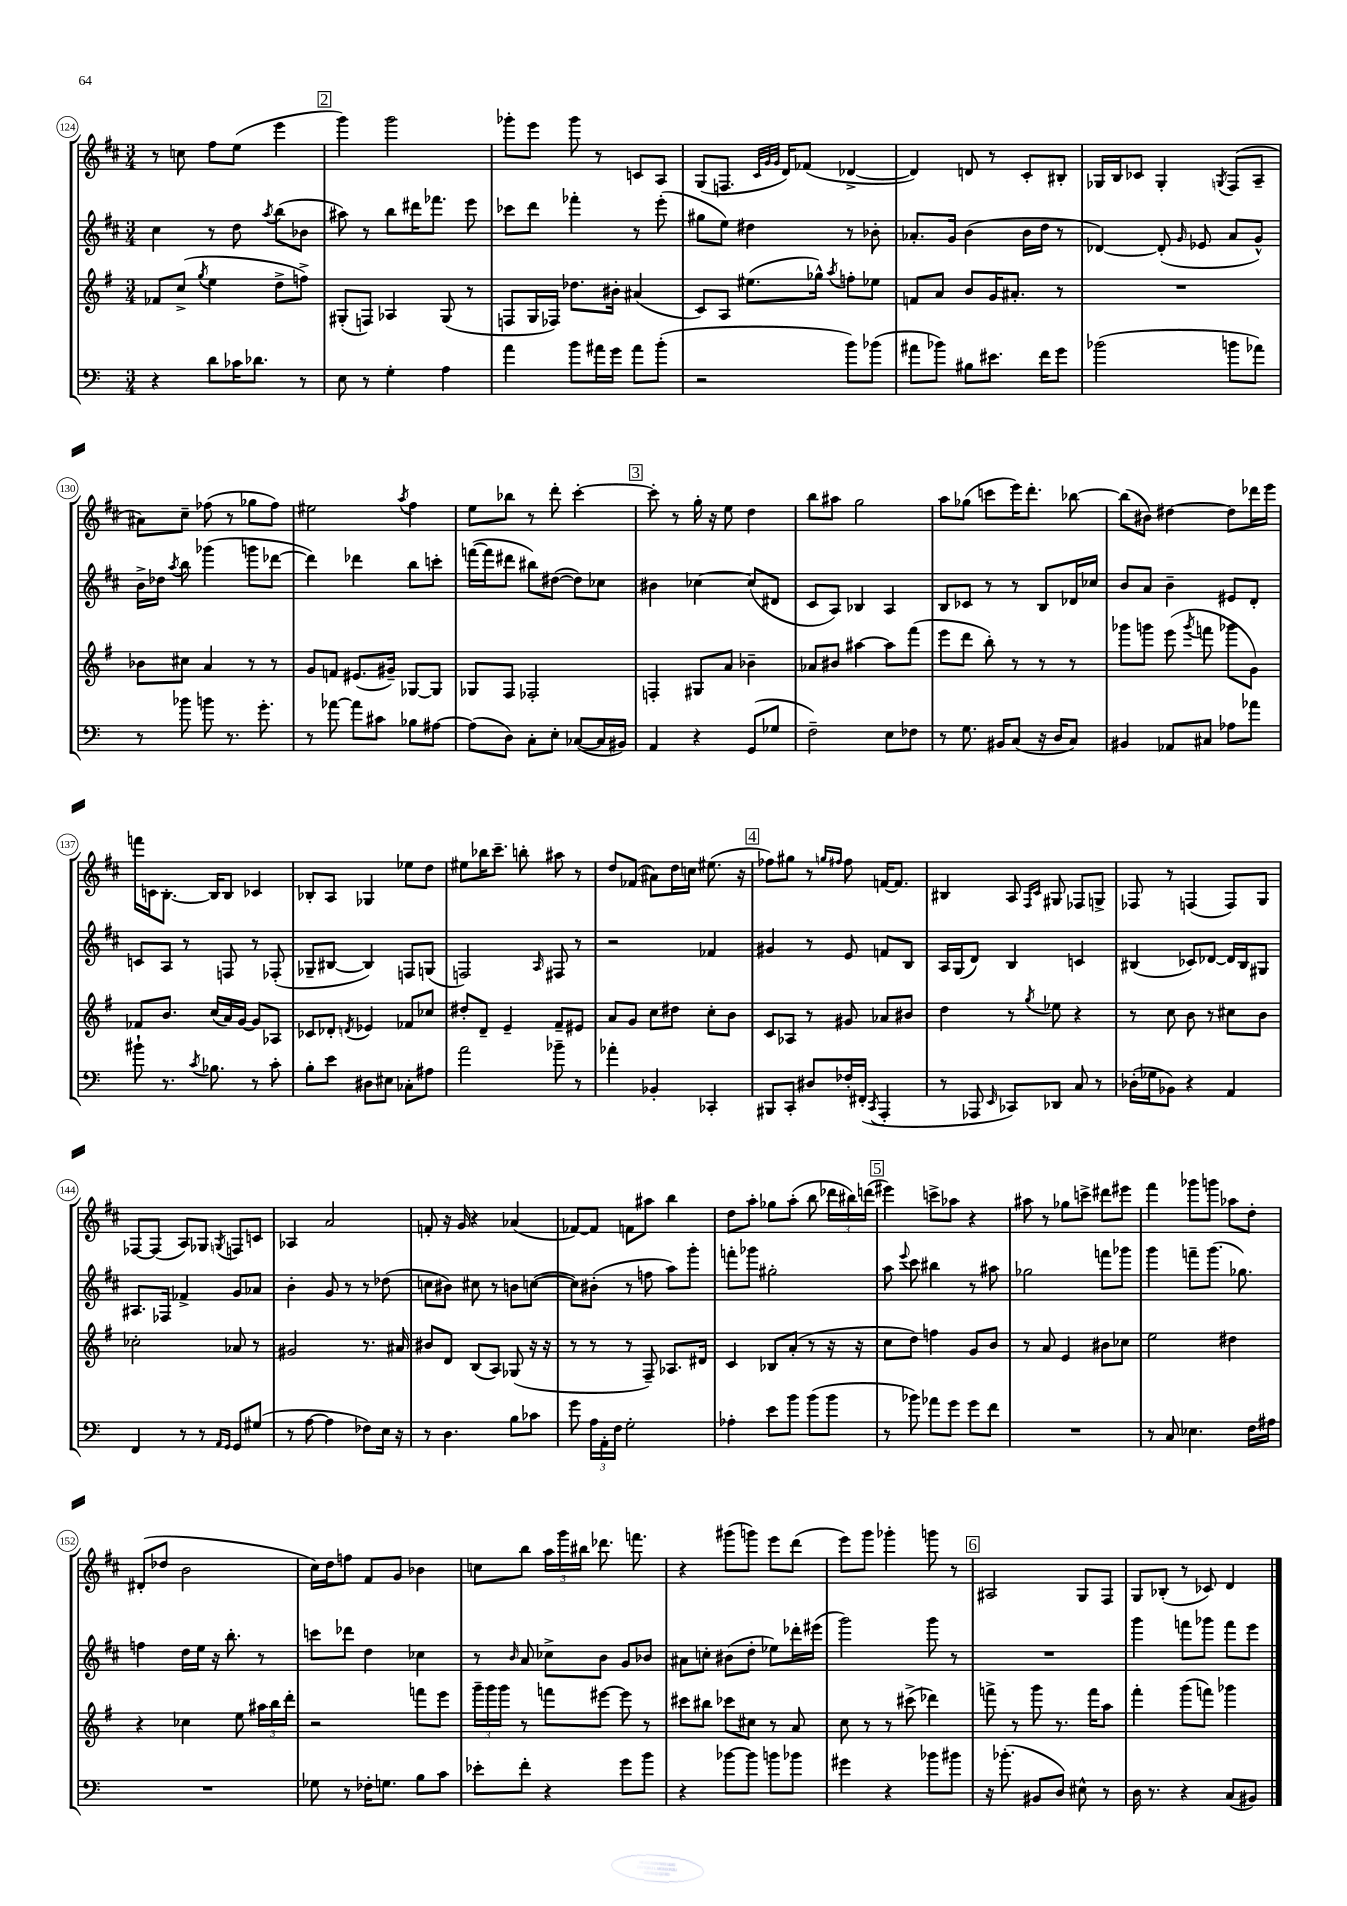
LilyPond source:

<<
\new StaffGroup <<
\new Staff = "s0" {
    \clef treble \key d \major \numericTimeSignature \time 3/4
    \autoBeamOff r8 c''8 fis''8[ e''8]( e'''4 |
    \mark \markup { \box "2" } g'''4) g'''2 |
    ges'''8[-. e'''8] ges'''8 r8 c'8[ a8] |
    g8[( f8.] \grace { cis'32[ g'32 g'32] } d'16[) fes'8]( des'4~-> |
    des'4) d'8 r8 cis'8[-. bis8]-. |
    ges16[ b16 ces'8] ges4-. \acciaccatura { g8 } fis8[( a8]-- |
    ais'8[) cis''8]-- fes''8( r8 ges''8[ fes''8]) |
    eis''2 \acciaccatura { a''8 } fis''4 |
    e''8[ bes''8] r8 d'''8-. cis'''4~-. |
    \mark \markup { \box "3" } cis'''8-. r8 g''16-. r16 e''8 d''4 |
    b''8[ ais''8] g''2 |
    a''8[ ges''8]( c'''8[ e'''16) d'''8.]-. bes''8~ |
    bes''8[( bis'8]) dis''4~ dis''8[ des'''16 e'''16] |
    f'''16[ c'16 b8.]~-. b16[ b8] ces'4 |
    bes8[-. a8] ges4 ees''8[ d''8] |
    eis''8[ bes''16 cis'''8.]-- b''8-. ais''8 r8 |
    d''8[ fes'8]( ais'8[) d''16 c''16] eis''8.( r16 |
    \mark \markup { \box "4" } fes''8[) gis''8] r8 \grace { g''16[ fis''16] } fis''8 f'16[~ f'8.] |
    bis4 a8 \grace { fis16[ cis'16] } gis8 fes8[ g8]-> |
    fes8 r8 f4( f8[) g8] |
    fes8[~ fes8]( a8[) ges8] \acciaccatura { g8 } f8[ c'8] |
    aes4 a'2 |
    f'8-. r16 g'16 r4 aes'4( |
    fes'8[~) fes'8] f'8[ ais''8] b''4 |
    d''8[ a''8]-. ges''8[ a''8]-.( b''8 \tuplet 3/2 { des'''16[ bis''16) d'''16]( } |
    \mark \markup { \box "5" } eis'''4) c'''8[-> aes''8] r4 |
    ais''8 r8 ges''8[ c'''8]-> dis'''8[ eis'''8] |
    fis'''4 ges'''8[ g'''8] aes''8[ d''8]-. |
    dis'8[-.( des''8] b'2 |
    cis''16[) d''16 f''8] fis'8[ g'8] bes'4 |
    c''8[ b''8] \tuplet 3/2 { a''16[ g'''16 bis''16] } des'''8. f'''8. |
    r4 gis'''8[( g'''8]) e'''8[ d'''8]( |
    e'''8[) g'''8] ges'''4-. g'''8 r8 |
    \mark \markup { \box "6" } ais2 g8[ fis8] |
    g8[ bes8]-.( r8 ces'8) d'4 \bar "|." |
}
\new Staff = "s1" {
    \clef treble \key d \major \numericTimeSignature \time 3/4
    \autoBeamOff cis''4 r8 d''8 \acciaccatura { a''8 } b''8[( bes'8] |
    \mark \markup { \box "2" } ais''8) r8 b''8[ dis'''16 fes'''8.] e'''8 |
    ces'''8[ d'''8] fes'''4-. r8 e'''8-.( |
    gis''8[ e''8]) dis''4 r8 bes'8-. |
    aes'8.[-. g'16] b'4( b'16[ d''16] r8 |
    des'4~) des'8-.( \grace { g'16 } ees'8 a'8[ g'8]-^) |
    b'16[-> des''16] \acciaccatura { a''8 } b''8 ges'''4( g'''8[ des'''8]~ |
    des'''4) des'''4 b''8[ c'''8]-. |
    f'''16[~( f'''16 dis'''8] bis''8[) dis''8]~( dis''8[) ces''8] |
    \mark \markup { \box "3" } bis'4 ces''4~ ces''8[( dis'8] |
    cis'8[ a8]) bes4 a4 |
    b8[ ces'8] r8 r8 b8[ des'16 ces''16] |
    b'8[ a'8] b'4-- eis'8[ d'8]-. |
    c'8[ a8] r8 f8 r8 fes8-.( |
    ges8[-- bis8]~ bis4) f8[ g8]( |
    f2) \grace { a16 } fis8 r8 |
    r2 fes'4 |
    \mark \markup { \box "4" } gis'4 r8 e'8 f'8[ b8] |
    a16[ g16( d'8]) b4 c'4 |
    bis4( ces'8[) des'8]~ des'16[ bis16 gis8] |
    ais8.[ fes16] fes'4-> g'8[ aes'8] |
    b'4-. g'8 r8 r8 des''8( |
    c''8[ bis'8]) cis''8 r8 b'8[ c''8]~( |
    c''8[) bis'8]-.( r8 f''8 a''8[) g'''8]-. |
    f'''8[-. ges'''8] gis''2-. |
    \mark \markup { \box "5" } a''8 \appoggiatura { e'''8 } cis'''8 bis''4 r8 ais''8 |
    ges''2 f'''8[ ges'''8] |
    g'''4 f'''8[-- g'''8.]( ges''8.) |
    f''4 d''16[ e''16] r16 b''8.-. r8 |
    c'''8[ des'''8] d''4 ces''4 |
    r8 \grace { b'16 } a'8 ces''8[-> b'8] g'8[ bes'8] |
    ais'8[ c''8]-. bis'8[( d''8]-. ees''8[) des'''16-. eis'''16]( |
    g'''2) g'''8 r8 |
    \mark \markup { \box "6" } R2. |
    g'''4 f'''8[ ges'''8] f'''8[ e'''8] \bar "|." |
}
\new Staff = "s2" {
    \clef treble \key g \major \numericTimeSignature \time 3/4
    \autoBeamOff fes'8[ c''8]->( \acciaccatura { g''8 } e''4 d''8[-> f''8]->) |
    \mark \markup { \box "2" } gis8[-.( f8]) aes4 gis8( r8 |
    f8[ g16 fes16]) des''8.[ bis'16]-. ais'4( |
    c'8[) a8] eis''8.[( ges''16]-^) \acciaccatura { a''8 } f''8[-. ees''8] |
    f'8[ a'8] b'8[ g'16 ais'8.]-. r8 |
    R2. |
    bes'8[ cis''8] a'4 r8 r8 |
    g'8[ f'8] eis'8.[( gis'16]--) ges8[~ ges8] |
    ges8[ fis8] fes2-. |
    \mark \markup { \box "3" } f4-. gis8[ a'8] bes'4-- |
    aes'8[ bis'8] ais''4~ ais''8[ fis'''8]( |
    e'''8[ d'''8] b''8-.) r8 r8 r8 |
    ges'''8[ g'''8] e'''8( \acciaccatura { g'''8 } f'''8 ges'''8[ g'8]) |
    fes'8[ b'8.] c''16[( a'16) g'16]~ g'8[ aes8] |
    ces'8[ des'8]-. \acciaccatura { d'8 } ees'4 fes'8[ ces''8] |
    dis''8[-. d'8]-- e'4-- fis'8[-- eis'8] |
    a'8[ g'8] c''8[ dis''8] c''8[-. b'8] |
    \mark \markup { \box "4" } c'8[ aes8] r8 gis'8 aes'8[ bis'8] |
    d''4 r8 \acciaccatura { g''8 } ees''8 r4 |
    r8 c''8 b'8 r8 cis''8[ b'8] |
    ces''2-. aes'8 r8 |
    gis'2 r8. ais'16 |
    bis'8[ d'8] b8[( a8]) ges8( r16 r16 |
    r8 r8 r8 fis8--) aes8.[ dis'16] |
    c'4 bes8[ a'8]-.( r8 r16 r16 |
    \mark \markup { \box "5" } c''8[ d''8]) f''4 g'8[ b'8] |
    r8 a'8 e'4 bis'8[ ces''8] |
    e''2 dis''4 |
    r4 ces''4 e''8 \tuplet 3/2 { ais''16[ b''16 d'''16]-. } |
    r2 f'''8[ e'''8] |
    \tuplet 3/2 { g'''16[-- g'''16 g'''16] } r8 f'''8[ eis'''8]~ eis'''8 r8 |
    cis'''8[ bis''8] ces'''8[ cis''8] r8 a'8 |
    c''8 r8 r8 cis'''8->( des'''4) |
    \mark \markup { \box "6" } f'''8-> r8 g'''8 r8. f'''16[ a''8] |
    fis'''4-. g'''8[( f'''8]) ges'''4 \bar "|." |
}
\new Staff = "s3" {
    \clef bass \key c \major \numericTimeSignature \time 3/4
    \autoBeamOff r4 d'8[ ces'16 des'8.] r8 |
    \mark \markup { \box "2" } e8 r8 g4-. a4 |
    a'4 b'8[ ais'16 g'16] ais'8[ b'8]-.( |
    r2 b'8[) bes'8]( |
    ais'8[ bes'8]) bis8[ eis'8.] f'16[ g'8] |
    bes'2( b'8[ aes'8]) |
    r8 bes'8 b'8 r8. g'8.-. |
    r8 aes'8~ aes'8[ cis'8] bes8[ ais8]~ |
    ais8[( d8]) c8[-. e8]-. ces8[~( ces16 bis,16]) |
    \mark \markup { \box "3" } a,4 r4 g,8[( ges8] |
    f2--) e8[ fes8] |
    r8 g8. bis,16[ c8]( r16 d16[ c8]) |
    bis,4 aes,8[ cis8] aes8[ aes'8] |
    bis'8-! r8. \acciaccatura { c'8 } bes8. r8 c'8-. |
    b8[-. e'8] dis8[ eis8] ces8[-. ais8] |
    a'2 bes'8-- r8 |
    aes'4-. bes,4-. ces,4-. |
    \mark \markup { \box "4" } bis,,8[ c,8]-. dis8[ fes16-. fis,16]-.( \acciaccatura { c,8 } a,,4-. |
    r8 aes,,8 \grace { e,16 } ces,8[) des,8] c8 r8 |
    des16[-.( ges16 bes,8]) r4 a,4 |
    f,4 r8 r8 \grace { a,16[ g,16] } g,8[ gis8]( |
    r8 a8~ a4 fes8[) e16] r16 |
    r8 d4. b8[ ces'8] |
    g'8 \tuplet 3/2 { a16[ a,16-. f16] } g2-. |
    aes4-. e'8[ b'8] b'8[( b'8] |
    \mark \markup { \box "5" } r8 bes'8) aes'8[ g'8] g'8[ f'8] |
    R2. |
    r8 c8 ees4. f16[ ais16] |
    R2. |
    ges8 r8 fes16[-. g8.] b8[ c'8] |
    ees'8[-. f'8]-. r4 g'8[ b'8] |
    r4 bes'8[~ bes'8] b'8[ bes'8] |
    gis'4 r4 bes'8[ bis'8] |
    \mark \markup { \box "6" } r16 bes'8.-.( bis,8[ d8]) eis8-^ r8 |
    d16 r8. r4 c8[( bis,8]) \bar "|." |
}
>>
>>
\layout { \context { \Score currentBarNumber = #124 \override BarNumber.stencil = #(make-stencil-circler 0.1 0.3 ly:text-interface::print) } }
